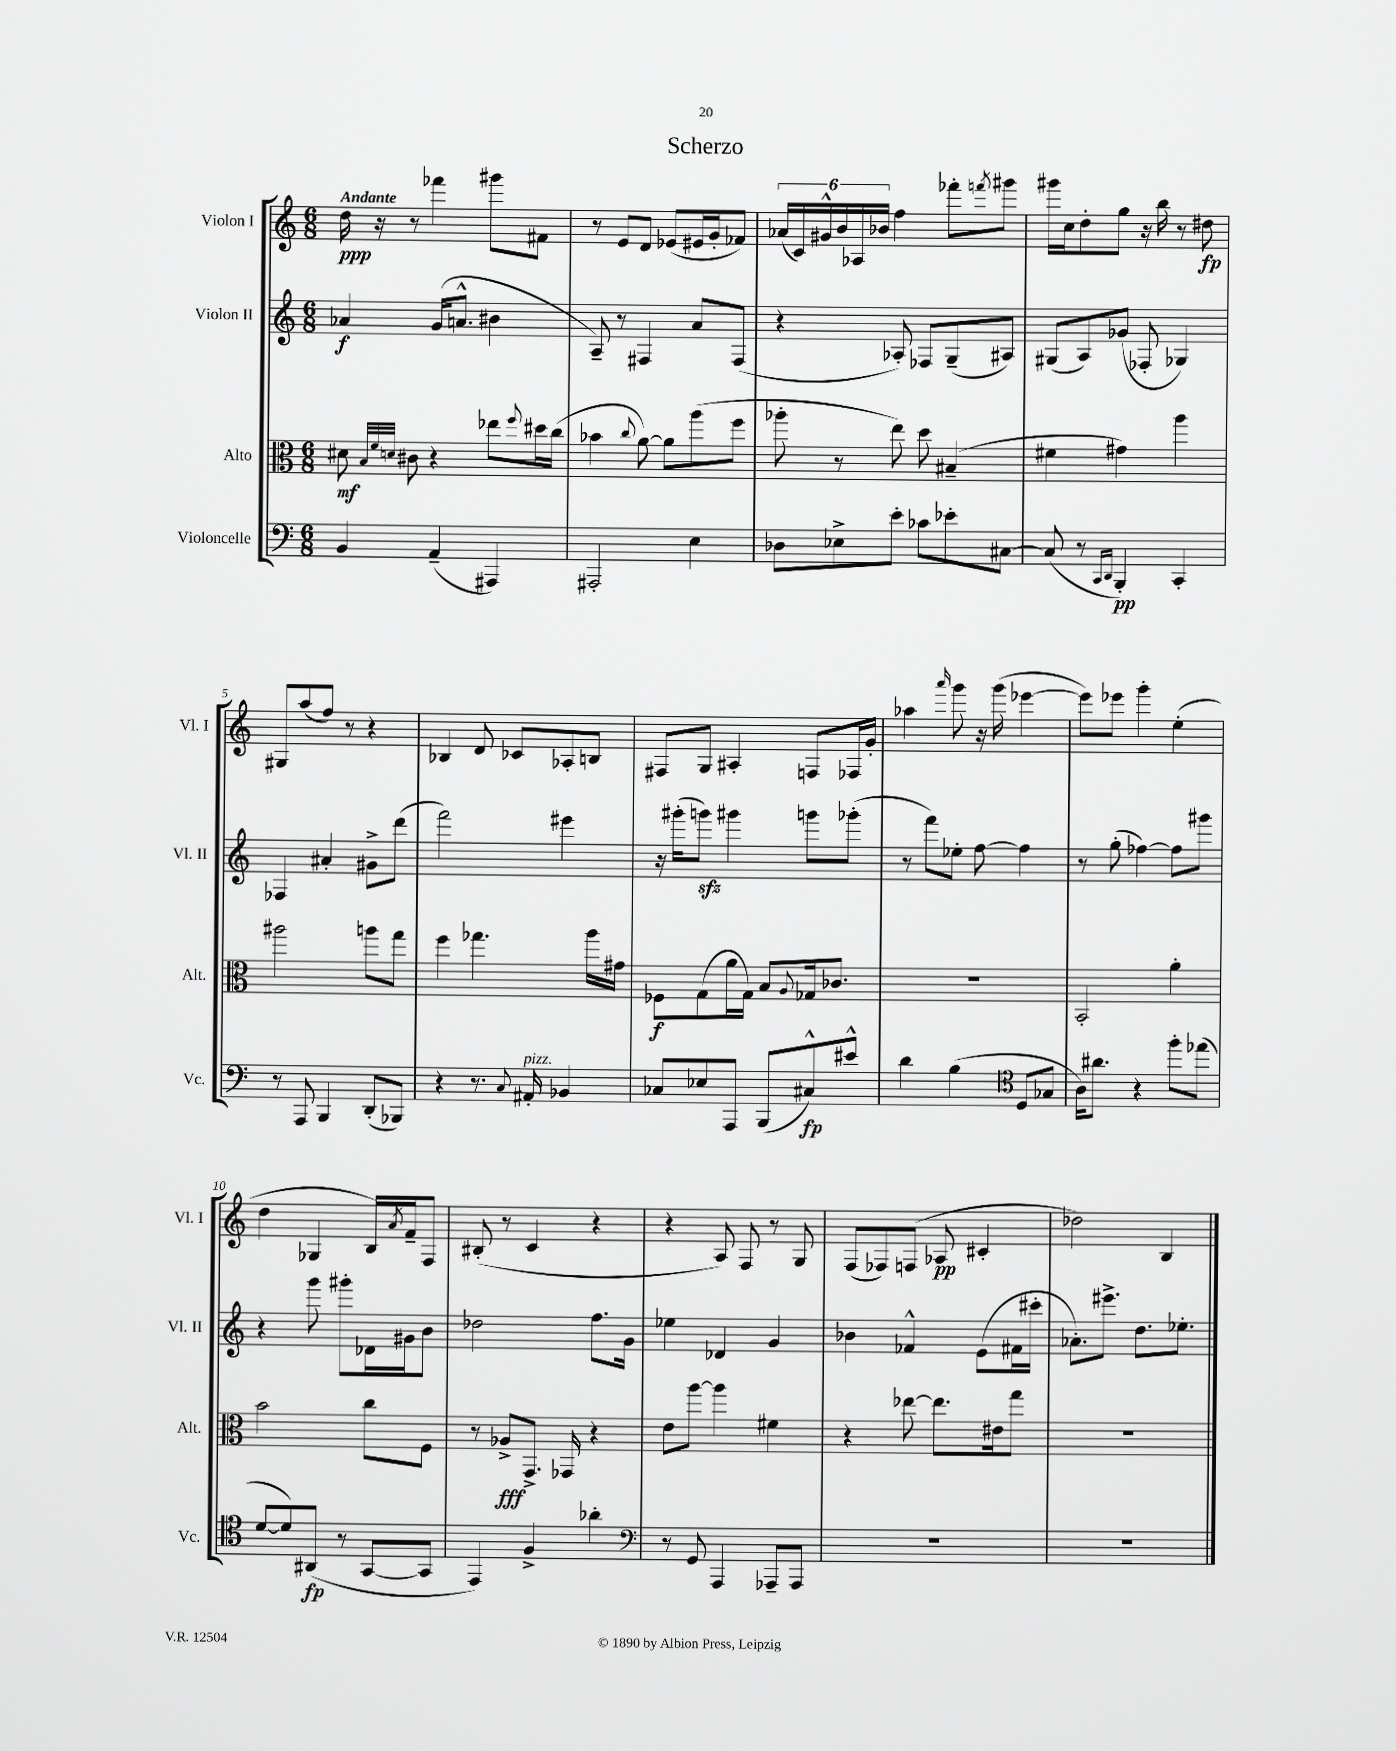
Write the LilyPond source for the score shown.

\header { title = "Scherzo" }
<<
\new StaffGroup <<
\new Staff = "s0" \with { instrumentName = "Violon I" shortInstrumentName = "Vl. I" } {
    \clef treble \key c \major \numericTimeSignature \time 6/8 \tempo "Andante"
    d''16\ppp r16 r8 fes'''4 gis'''8 fis'8 |
    r8 e'8 d'8 ees'8( eis'16 g'16-. fes'8) |
    \tuplet 6/4 { aes'16( c'16) gis'16-^ b'16 aes16 bes'16 } f''4 fes'''8-. \acciaccatura { f'''8 } gis'''8 |
    gis'''16 c''16 d''8-. g''8 r16 b''16 r8 dis''8\fp |
    gis8 a''8( f''8) r8 r4 |
    bes4 d'8 ces'8 aes8-. b8 |
    fis8 g8 ais4-. f8 fes16 g'16-. |
    aes''4 \grace { a'''16 } g'''8 r16 g'''16( ees'''4~ |
    ees'''8) ees'''8 g'''4-. e''4-.( |
    d''4 ges4 b16) \acciaccatura { a'8 } f'16-- f8 |
    bis8-.( r8 c'4 r4 |
    r4 a8) f8 r8 g8 |
    f8( fes8) f8( aes8\pp cis'4-. |
    des''2) b4 \bar "|." |
}
\new Staff = "s1" \with { instrumentName = "Violon II" shortInstrumentName = "Vl. II" } {
    \clef treble \key c \major \numericTimeSignature \time 6/8
    aes'4\f g'16( a'8.-^ bis'4 |
    a8--) r8 fis4 a'8 fis8( |
    r4 aes8-.) fes8 g8--( ais8) |
    gis8( a8) ges'8( fes8-. ges4) |
    fes4 ais'4-. gis'8-> d'''8( |
    f'''2) eis'''4 |
    r16 gis'''16-.( g'''8\sfz) gis'''4 g'''8 ges'''8-.( |
    r8 f'''8) ees''8-. f''8~ f''4 |
    r8 g''8-.( fes''4~) fes''8 gis'''8 |
    r4 g'''8 gis'''8-. des'16 gis'16 b'8 |
    des''2 f''8. g'16 |
    ees''4 des'4 g'4 |
    bes'4 fes'4-^ e'8( fis'16 cis'''16-. |
    aes'8.-.) eis'''8.-> d''8. ees''8.-. \bar "|." |
}
\new Staff = "s2" \with { instrumentName = "Alto" shortInstrumentName = "Alt." } {
    \clef alto \key c \major \numericTimeSignature \time 6/8
    dis'8\mf \grace { b32 f'32 d'32 } cis'8 r4 ees''8 \appoggiatura { f''8 } dis''16 c''16( |
    bes'4 \appoggiatura { c''8 } a'8~) a'8 a''8( f''8 |
    aes''8-. r8 e''8) d''8 bis4--( |
    fis'4 gis'4) a''4 |
    ais''2 a''8 g''8 |
    f''4 ges''4. a''16 gis'16 |
    fes8\f g8( a'16 g16) b8 \appoggiatura { a8 } ges16 ces'8. |
    R2. |
    b,2-. a'4-. |
    b'2 c''8 f8 |
    r8 aes8->\fff g,8.-> ges,16 r4 |
    e'8 a''8~ a''4 fis'4 |
    r4 ees''8~ ees''8. eis'16 g''8 |
    R2. \bar "|." |
}
\new Staff = "s3" \with { instrumentName = "Violoncelle" shortInstrumentName = "Vc." } {
    \clef bass \key c \major \numericTimeSignature \time 6/8
    b,4 a,4--( ais,,4) |
    ais,,2-. e4 |
    des8 ees8-> e'8-. ces'8 ees'8-. cis8~ |
    cis8( r8 \grace { c,16 d,16 } b,,4-.\pp) c,4-. |
    r8 a,,8 b,,4 d,8-.( bes,,8) |
    r4 r8. \appoggiatura { c8 } ais,16-.^\markup { \italic "pizz." } bes,4 |
    ces8 ees8 a,,8 b,,8( cis8-^\fp) eis'8-^ |
    d'4 b4( \clef tenor d8 ges8 |
    a16) ais'8. r4 f''8-. ees''8( |
    d'8~ d'8) ais,8\fp( r8 g,8~ g,8 |
    e,4) f4-> aes'4-. |
    \clef bass r8 g,8 a,,4 aes,,8-- aes,,8 |
    R2. |
    R2. \bar "|." |
}
>>
>>
